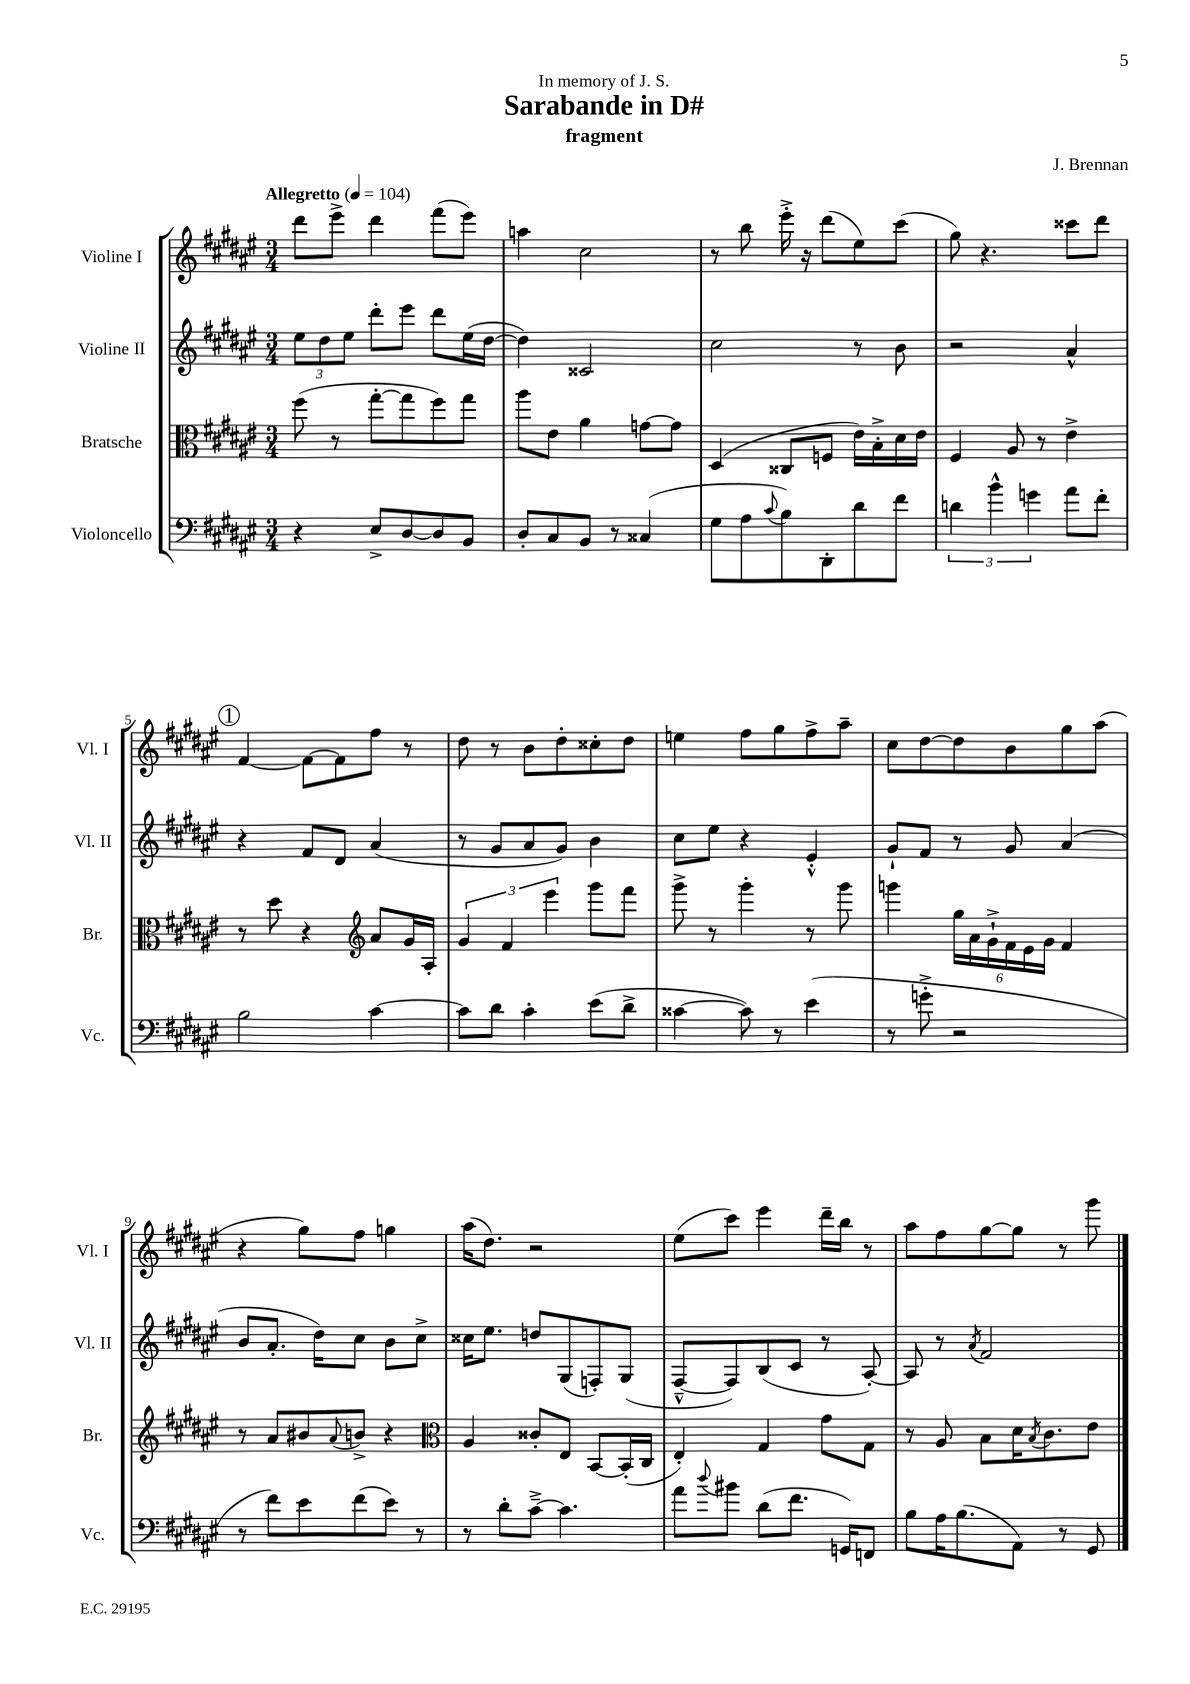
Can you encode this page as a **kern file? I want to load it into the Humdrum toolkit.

**kern	**kern	**kern	**kern
*staff4	*staff3	*staff2	*staff1
*clefF4	*clefC3	*clefG2	*clefG2
*k[f#c#g#d#a#e#]	*k[f#c#g#d#a#e#]	*k[f#c#g#d#a#e#]	*k[f#c#g#d#a#e#]
*M3/4	*M3/4	*M3/4	*M3/4
*MM104	*MM104	*MM104	*MM104
4r	(8ff#\	12ee#\L	8ddd#\L
.	.	12dd#\	.
.	8r	.	8eee#^\J
.	.	12ee#\J	.
8E#^/L	[8gg#'\L	8ddd#'\L	4ddd#\
[8D#/	8gg#\]	8eee#\J	.
8D#/]	8ff#\)	8ddd#\L	(8fff#\L
8BB/J	8gg#\J	(16ee#\L	8eee#\J)
.	.	[16dd#\JJ	.
=	=	=	=
8D#'/L	8aa#\L	4dd#\])	4aa\
8C#/	8e#\J	.	.
8BB/J	4a#\	2c##/	2cc#\
8r	.	.	.
(4C##/	[8g\L	.	.
.	8g\]J	.	.
=	=	=	=
8G#\L	(4D#/	2cc#\	8r
8A#\	.	.	8bb\
8qqc#/	.	.	.
8B\)	8C##/L	.	16eee#'^\
.	.	.	16r
8DD#'\	8F/J	.	(8ddd#\L
8d#\	16e#\LL)	8r	8ee#\)
.	16B'^\	.	.
8f#\J	16d#\	8b\	(8ccc#\J
.	16e#\JJ	.	.
=	=	=	=
6d\	4F#/	2r	8gg#\)
.	.	.	4.r
6b^^\	.	.	.
.	8A#/	.	.
6g\	.	.	.
.	8r	.	.
8a#\L	4e#^\	4a#^^/	8ccc##\L
8f#'\J	.	.	8ddd#\J
=	=	=	=
2B\	8r	4r	[4f#/
.	8dd#\	.	.
.	4r	8f#/L	8f#\_L
.	.	8d#/J	8f#\]
*	*clefG2	*	*
[4c#\	8a#/L	(4a#/	8ff#\J
.	16g#/L	.	8r
.	16A#'/JJ	.	.
=	=	=	=
8c#\]L	6g#/	8r	8dd#\
8d#\J	.	8g#/L	8r
.	6f#/	.	.
4c#'\	.	8a#/	8b\L
.	6eee#\	.	.
.	.	8g#/J)	8dd#'\
(8e#\L	8ggg#\L	4b\	8cc##'\
8d#^\J	8fff#\J	.	8dd#\J
=	=	=	=
[4c##\	8ggg#^\	8cc#\L	4ee\
.	8r	8ee#\J	.
8c##\])	4ggg#'\	4r	8ff#\L
8r	.	.	8gg#\
(4e#\	8r	4e#'^^/	8ff#^\
.	8ggg#\	.	8aa#~\J
=	=	=	=
8r	4ggg\	8g#`/L	8cc#\L
8g'^\	.	8f#/J	[8dd#\
2r	24gg#\LL	8r	8dd#\]
.	24a#\	.	.
.	24g#`^\	.	.
.	24f#\	8g#/	8b\
.	24e#\	.	.
.	24g#\JJ	.	.
.	4f#/	(4a#/	8gg#\
.	.	.	(8aa#\J
=	=	=	=
8r	8r	8b/L	4r
8f#\L)	8a#/L	8.a#'/J	.
8e#\	8b#/	.	8gg#\L)
.	.	16dd#\LK)	.
.	8qqa#/	.	.
(8f#\	8b^/J	8cc#\J	8ff#\J
8e#\J)	4r	8b\L	4gg\
8r	.	8cc#^\J	.
=	=	=	=
*	*clefC3	*	*
8r	4A#/	16cc##\LK	(16aa#\LK
.	.	8.ee#\J	8.dd#\J)
8d#'\L	.	.	.
[8c#~^\J	8c##'/L	8dd/L	2r
4.c#\]	8E#/J	(8G#/	.
.	[8BB/L	8F'/)	.
.	(16BB'/]L	(8G#/J	.
.	16C#/JJ	.	.
=	=	=	=
8a#\L	4E#'/)	[8F#~^^/L	(8ee#\L
8qqdd#/	.	.	.
8b#\J	.	8F#/])	8ccc#\J)
(8d#\L	4G#/	(8B/	4eee#\
8.f#\J	.	8c#/J	.
.	8g#\L	8r	16ddd#~\LL
16GG/LK)	.	.	16bb\JJ
8FF/J	8G#\J	[8A#'/)	8r
=	=	=	=
8B\L	8r	8A#/]	8aa#\L
16A#\K	8A#/	8r	8ff#\
(8.B\	.	.	.
.	.	8qa#/	.
.	8B\L	2f#/	[8gg#\
8AA#\J)	16d#\K	.	8gg#\]J
.	8qB/	.	.
.	8.c#\	.	.
8r	.	.	8r
8GG#/	8e#\J	.	8ggg#\
==	==	==	==
*-	*-	*-	*-
